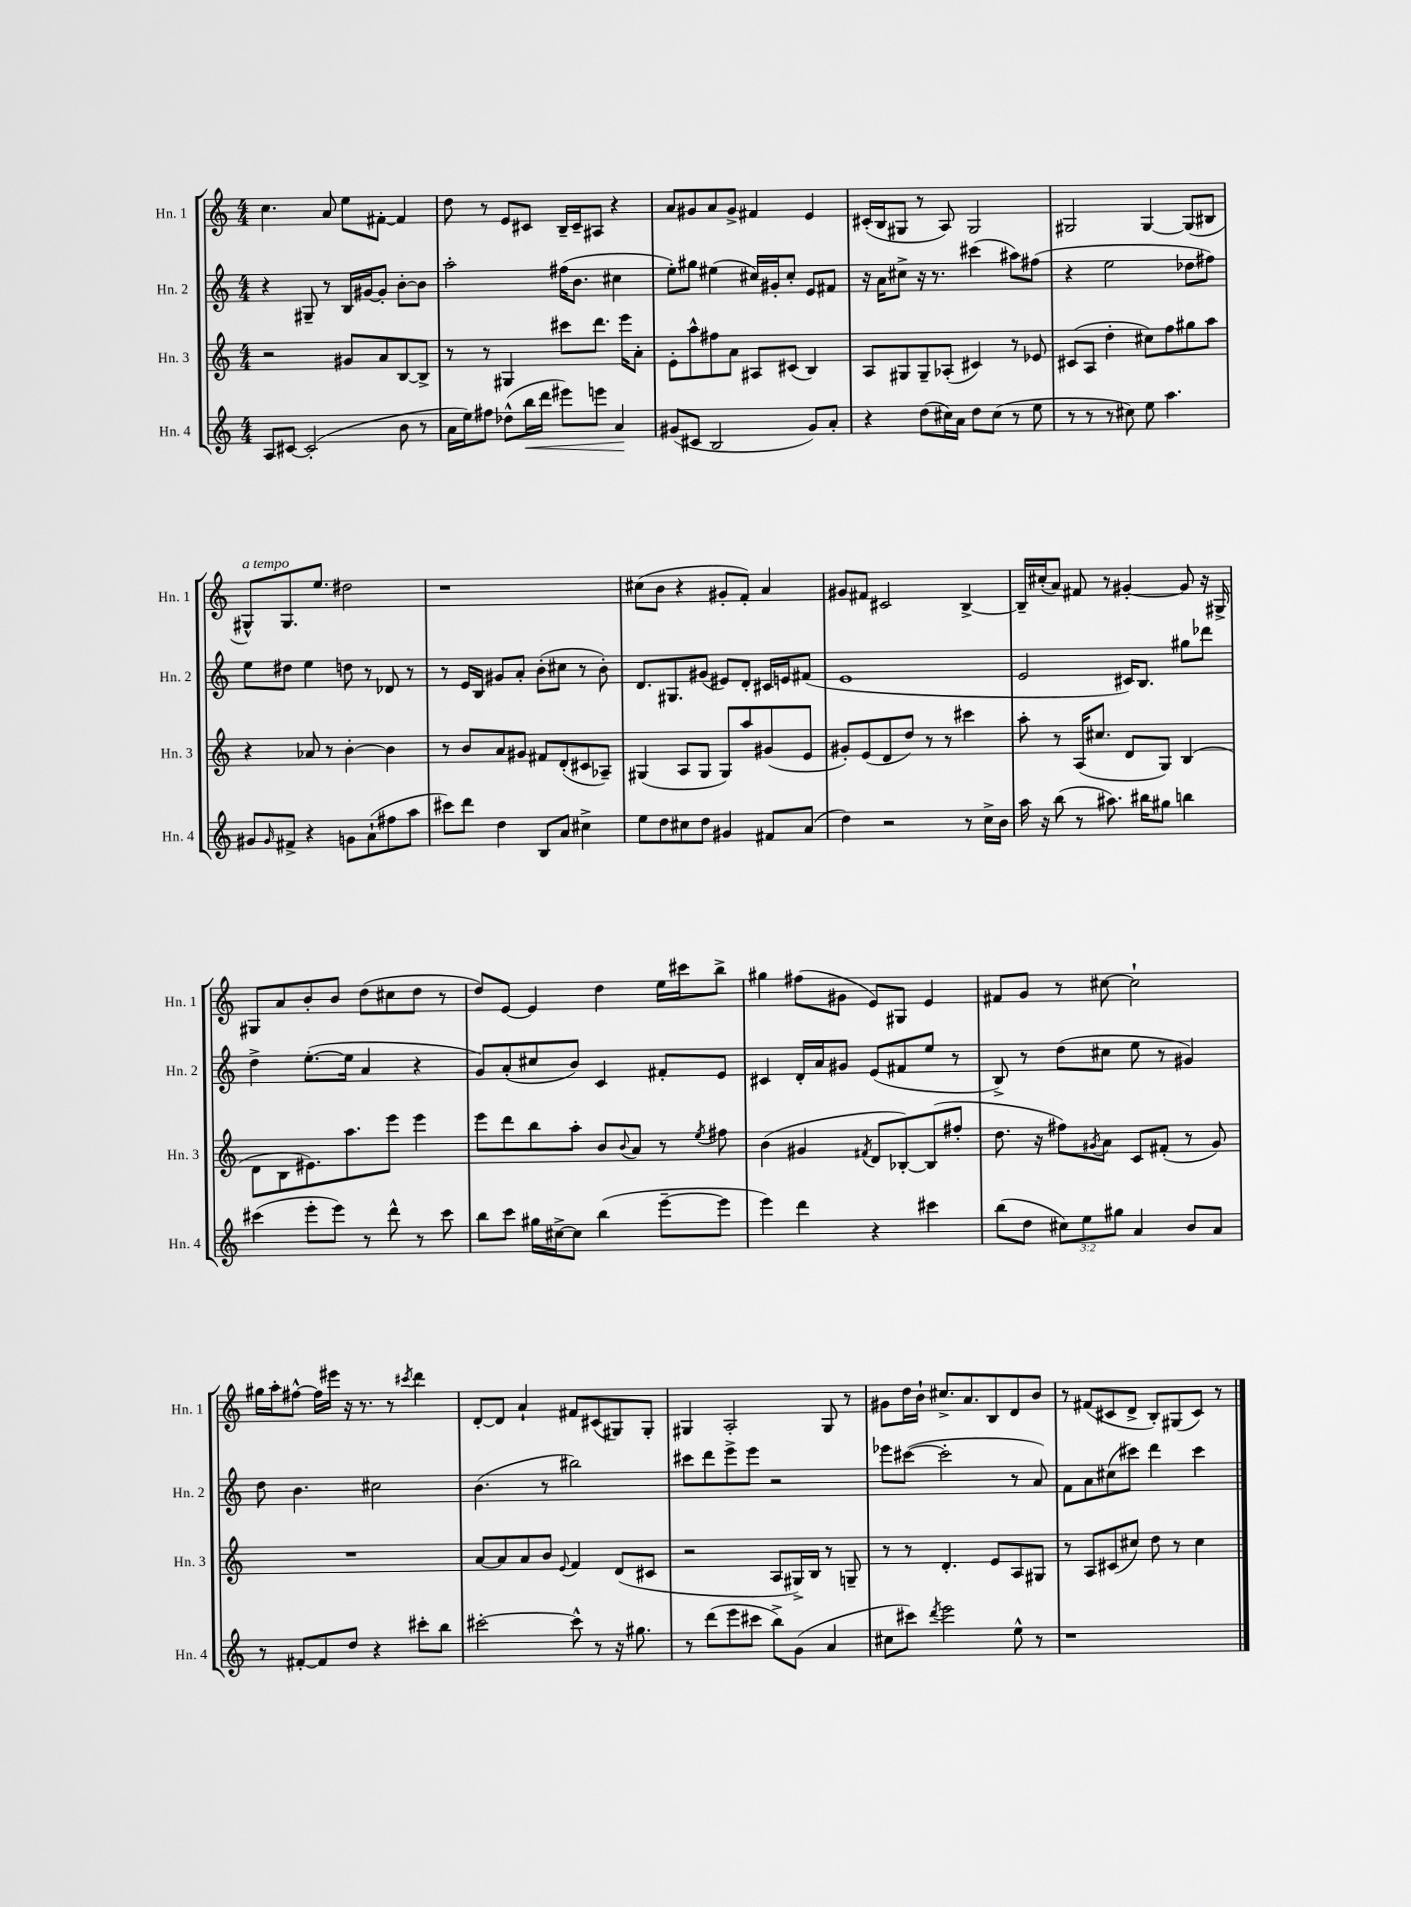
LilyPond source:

<<
\new StaffGroup <<
\new Staff = "s0" \with { instrumentName = "Hn. 1" shortInstrumentName = "Hn. 1" } {
    \clef treble \key c \major \numericTimeSignature \time 4/4
    c''4. a'8 e''8 fis'8~-. fis'4 |
    d''8 r8 e'8 cis'8 b16-- cis'16-- ais8 r4 |
    a'8 gis'8 a'8 gis'8-> fis'4 e'4 |
    cis'16-.( b16 gis8 r8 a8) gis2 |
    gis2 gis4~ gis8( bis8 |
    gis8-^^\markup { \italic "a tempo" }) gis8. e''8. dis''2 |
    r1 |
    cis''8( b'8 r4 gis'8-. f'8-.) a'4 |
    gis'8 fis'8 cis'2 b4~-> |
    b16-- cis''16-.( a'8) fis'8 r8 gis'4~-. gis'8 r16 gis16-> |
    gis8 a'8 b'8-. b'8 d''8( cis''8 d''8 r8 |
    d''8) e'8~ e'4 d''4 e''16 cis'''16 b''8-> |
    gis''4 fis''8( gis'8 e'8) gis8 e'4 |
    fis'8 g'8 r8 cis''8~ cis''2-! |
    gis''16 a''16-. fis''8~-^ fis''16 eis'''16 r16 r8. r8 \acciaccatura { cis'''8 } d'''4 |
    d'8~-. d'8 a'4-! fis'8 cis'8( gis8) gis8-. |
    gis4 a2-. gis8 r8 |
    gis'8 d''16 b'16-! cis''8.-> a'8. b8 d'8 b'8 |
    r8 fis'8( cis'8 d'8-> b8-.) gis8( cis'8) r8 \bar "|." |
}
\new Staff = "s1" \with { instrumentName = "Hn. 2" shortInstrumentName = "Hn. 2" } {
    \clef treble \key c \major \numericTimeSignature \time 4/4
    r4 gis8-- r8 b16 gis'16~ gis'8-. b'8~-. b'8 |
    a''2-. fis''16( b'8. cis''4 |
    e''8-.) gis''8 eis''4( cis''16) gis'16-. cis''8-. e'8 fis'8 |
    r16 a'16 cis''8-> r16 r8. cis'''4( ais''8) fis''8( |
    r4 e''2 des''8 fis''8) |
    e''8 dis''8 e''4 d''8 r8 des'8 r8 |
    r8 e'16 b16 gis'8 a'8-. b'8-.( cis''8 r8 b'8-.) |
    d'8. gis8. gis'8( eis'8) d'8-. cis'16 e'16 fis'8( |
    e'1 |
    e'2 cis'16) b8. gis''8 des'''8 |
    d''4-> e''8.~-.( e''16 a'4 r4 |
    g'8) a'8-.( cis''8 b'8) c'4 fis'8-. e'8 |
    cis'4 d'16-. a'16 gis'8 e'8( fis'8 e''8 r8 |
    b8->) r8 d''8( cis''8 e''8 r8 gis'4) |
    d''8 b'4. cis''2 |
    b'4.( r8 bis''2) |
    cis'''8 d'''8 e'''8-> e'''8 r2 |
    ees'''8 cis'''8~( cis'''2-. r8 a'8) |
    f'8 a'8 cis''8( cis'''8) d'''4 cis'''4 \bar "|." |
}
\new Staff = "s2" \with { instrumentName = "Hn. 3" shortInstrumentName = "Hn. 3" } {
    \clef treble \key c \major \numericTimeSignature \time 4/4
    r2 gis'8 a'8 b8~ b8-> |
    r8 r8 gis4 cis'''8 d'''8. e'''16 a'8-. |
    e'8-. a''8-^ fis''8 a'8 ais8 cis'8( b4) |
    a8 gis8 gis8-- aes8-.( cis'4) r8 ees'8 |
    cis'8( a8 d''4-. cis''8) f''8 gis''8 a''8 |
    r4 aes'8 r8 b'4~-. b'4 |
    r8 b'8 a'8 gis'8 fis'8 d'8-.( cis'8 aes8--) |
    gis4( a8 gis8 gis8) a''8 gis'8( e'8 |
    gis'8-.) e'8( d'8 d''8) r8 r8 cis'''4 |
    a''8-. r8 a16( cis''8. d'8 g8) b4( |
    d'8 b8 eis'8.) a''8. e'''8 e'''4 |
    e'''8 d'''8 b''8 a''8-. b'8 \appoggiatura { b'8 } a'8 r8 \acciaccatura { e''8 } fis''8 |
    b'4( gis'4 \acciaccatura { fis'8 } d'8 bes8~-.) bes8( fis''8-. |
    d''8. r16 fis''8) \acciaccatura { gis'8 } a'8 c'8 fis'8-.( r8 gis'8) |
    R1 |
    a'8~ a'8 a'8 b'8 \appoggiatura { e'8 } f'4 d'8( cis'8 |
    r2 a8 gis16->) b16 r8 g8-- |
    r8 r8 d'4.-. e'8 a8 gis8 |
    r8 a8 cis'8( cis''8) d''8 r8 cis''4 \bar "|." |
}
\new Staff = "s3" \with { instrumentName = "Hn. 4" shortInstrumentName = "Hn. 4" } {
    \clef treble \key c \major \numericTimeSignature \time 4/4 \override Staff.TupletNumber.text = #tuplet-number::calc-fraction-text
    a8 cis'8~ cis'2-.( b'8 r8 |
    a'16 e''16) fis''8 des''8-^( b''16\< d'''16 eis'''8) e'''8 a'4\! |
    gis'8( cis'8 b2 gis'8) a'8-. |
    r4 d''8( cis''16) a'16 d''8 cis''8( r8 e''8 |
    r8 r8 r8 cis''8) e''8 a''4. |
    gis'8 \grace { gis'16 } fis'8-> r4 g'8 a'8-!( fis''8 a''8 |
    cis'''8) d'''8 d''4 b8 a'8 cis''4-> |
    e''8 d''8 cis''8 d''8 gis'4 fis'8 a'8( |
    d''4) r2 r8 c''16-> b'16 |
    a''16 r16 b''8( r8 ais''8.) bis''16 gis''8 b''4 |
    cis'''4( e'''8-. e'''8) r8 d'''8-^ r8 cis'''8 |
    b''8 c'''8 gis''16 cis''16~-> cis''8 b''4( e'''8~-- e'''8 |
    e'''4) d'''4 r4 cis'''4 |
    b''8( d''8 \tuplet 3/2 { cis''8) e''8 gis''8 } a'4 b'8 a'8 |
    r8 fis'8~-. fis'8 d''8 r4 cis'''8-. b''8 |
    cis'''2~-. cis'''8-^ r8 r16 gis''8. |
    r8 d'''8( e'''8 cis'''8 b''8->) g'8( a'4 |
    cis''8 cis'''8) \acciaccatura { d'''8 } e'''2 e''8-^ r8 |
    r1 \bar "|." |
}
>>
>>
\layout { \context { \Score \remove "Bar_number_engraver" } }
